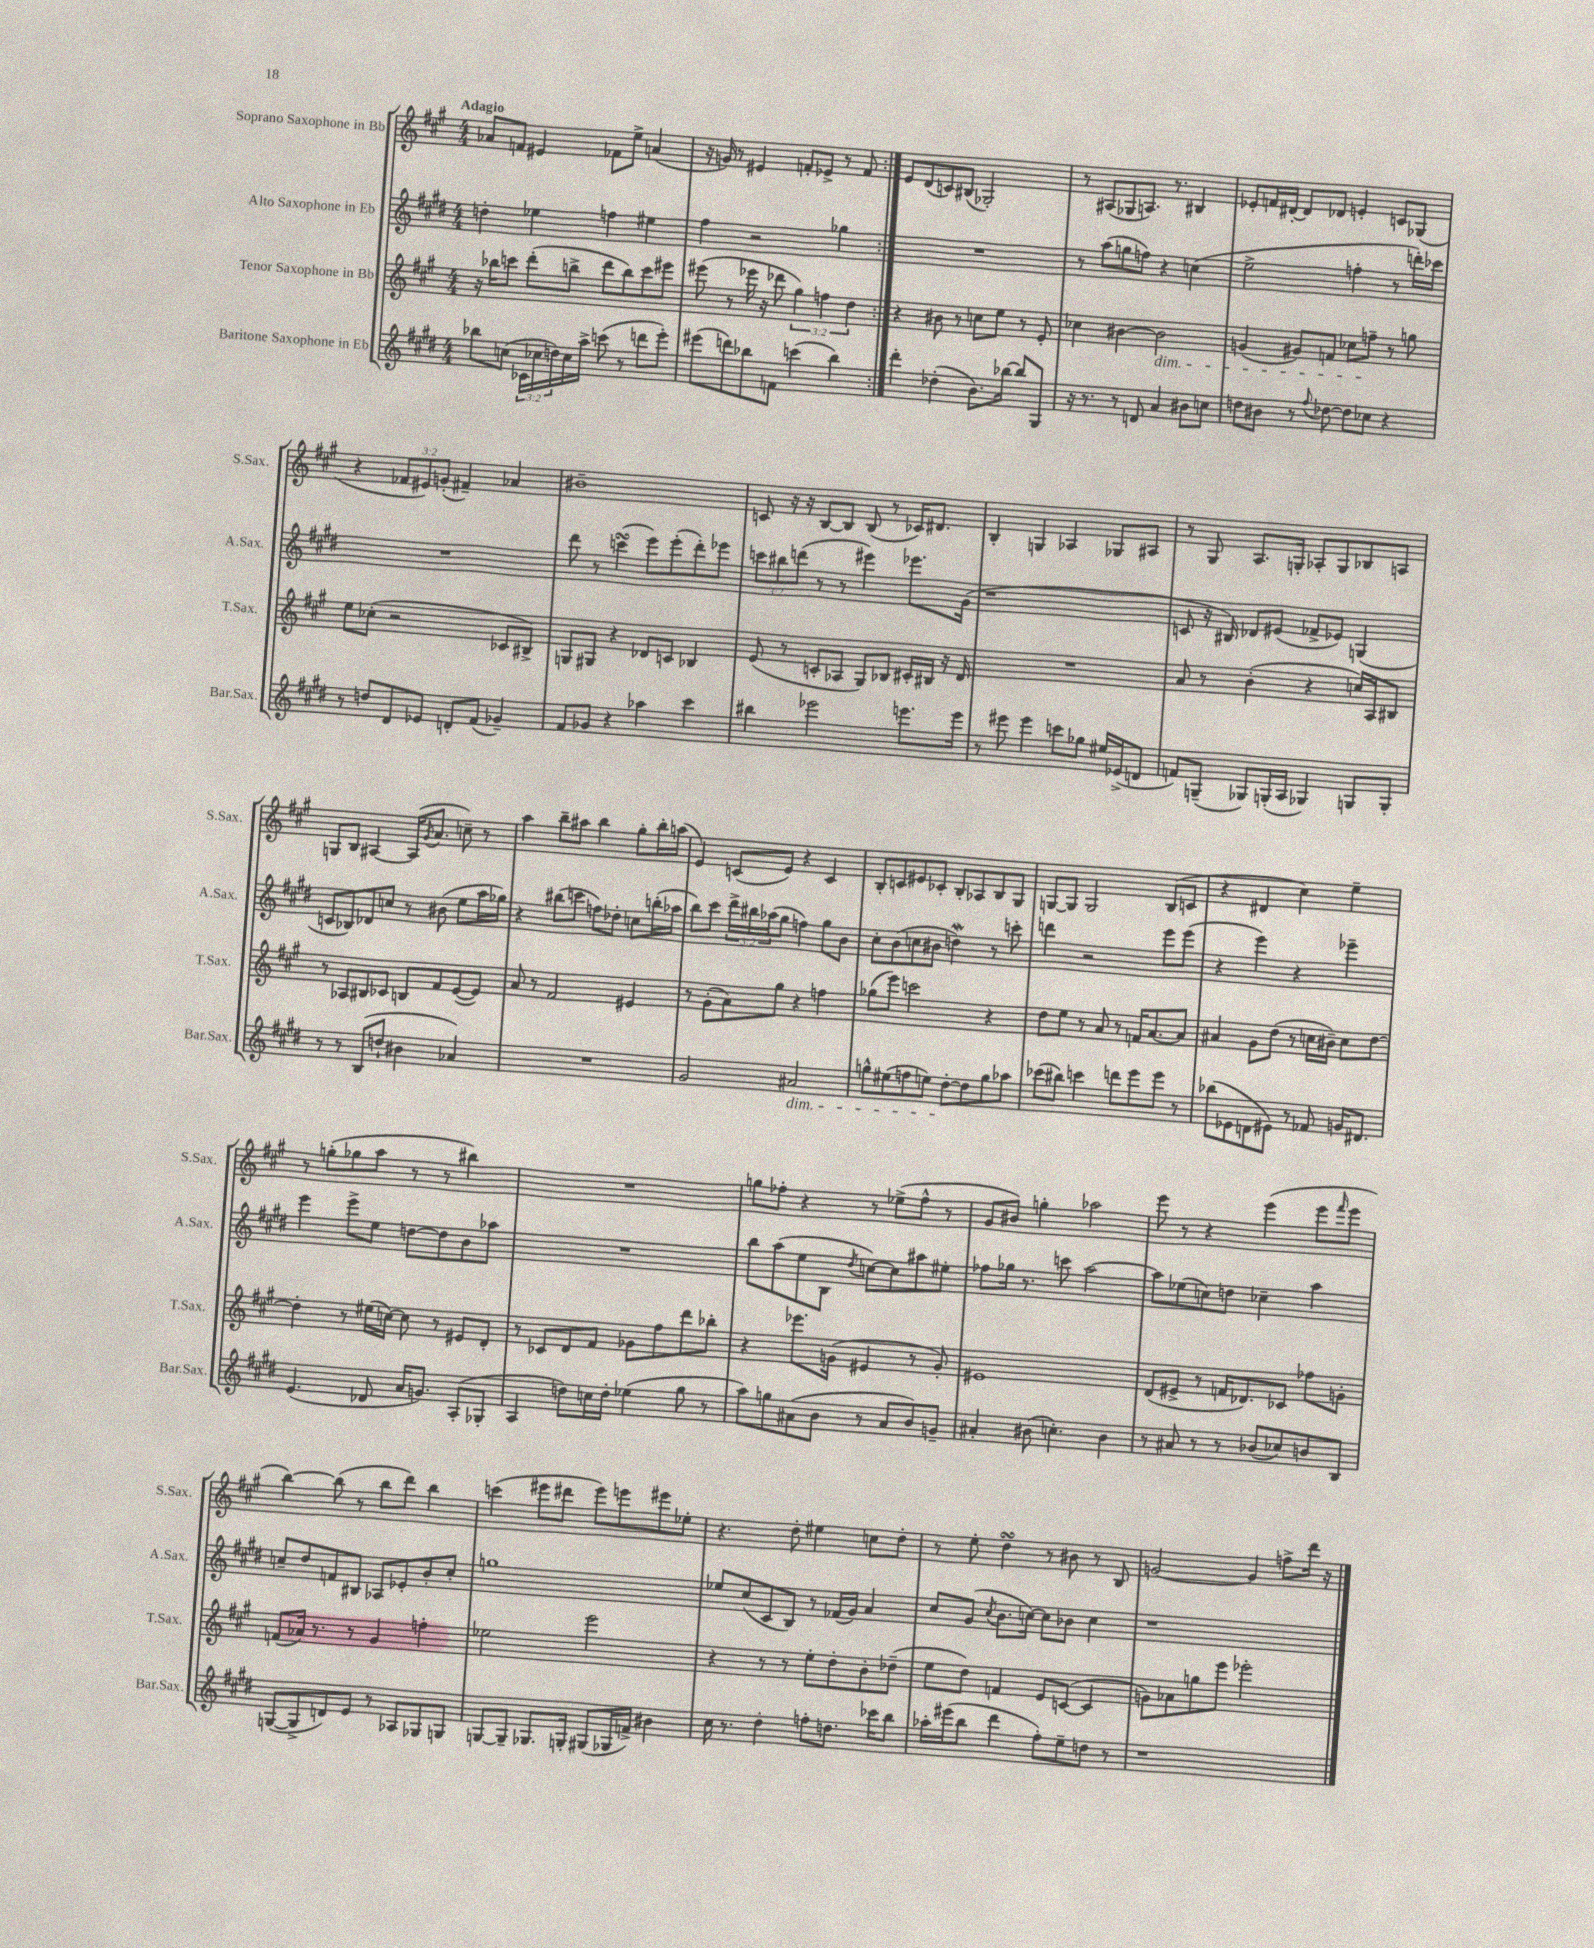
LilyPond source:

<<
\new StaffGroup <<
\new Staff = "s0" \with { instrumentName = "Soprano Saxophone in Bb" shortInstrumentName = "S.Sax." } {
    \clef treble \key a \major \numericTimeSignature \time 4/4 \override Staff.TupletNumber.text = #tuplet-number::calc-fraction-text \tempo "Adagio"
    \repeat volta 2 { aes'8 f'8 eis'4 fes'8 e''8-> a'4( |
    r16 g'16) r8 eis'4 f'8-. ees'8-> r8 f'8 | }
    e'8 d'8( c'8) bis8( ges2-.) |
    r8 ais8( ges8 a8.) r8. bis4 |
    ees'8-. f'16 dis'16~-. dis'8 des'8 e'4-. c'8 ges8( |
    r4 \tuplet 3/2 { fes'8 eis'8) g'8-.( } fis'4--) aes'4 |
    bis'1-- |
    c'8 r16 r16 b8~ b8 b8( r8 ces'16) dis'8. |
    b4-. g4 aes4 ges8 ais8 |
    r8 gis8 a8. g16-. aes8-. g8 bes8 a8 |
    g8 b8 ais4~ ais16( \acciaccatura { gis'8 } a'8. c''8--) r8 |
    a''4 b''8-- ais''8 b''4 gis''8-. b''16-. a''16( |
    e'4) c'8( e'8) r4 c'4 |
    b8-. c'8 eis'8 ces'8-. b8-. aes8 b8 gis8 |
    g8~ g8 g2 b8( c'8 |
    r4 dis'4 cis''4) e''4-- |
    r8 g''8-.( ges''8 a''8 r8 r8 bis''4) |
    R1 |
    g''8 fes''8-. r4 r8 ees''8->( fes''8-^ r8 |
    gis'8 bis'8) g''4-. aes''2 |
    e'''8 r8 r4 e'''4( e'''8 \grace { fis'''16 } e'''8 |
    b''4~) b''8( r8 b''8 d'''8) b''4 |
    c'''4( eis'''8 dis'''8 eis'''8) e'''8 eis'''8 ees''8-. |
    r4. d''8-. eis''4 c''8 d''8-. |
    r8 e''8-. d''4\turn r8 bis'8 r8 b8 |
    g'2~ g'4 f''8-> d'''16 r16 \bar "|." |
}
\new Staff = "s1" \with { instrumentName = "Alto Saxophone in Eb" shortInstrumentName = "A.Sax." } {
    \clef treble \key e \major \numericTimeSignature \time 4/4 \override Staff.TupletNumber.text = #tuplet-number::calc-fraction-text
    \repeat volta 2 { d''4-. ees''4 f''4 eis''4 |
    fis''4 r2 ges''4 | }
    R1 |
    r8 a''8( g''8 f''8) r4 c''4( |
    e''2-> f''4-. r8 d'''16-.) ces'''16 |
    R1 |
    dis'''8 r8 c'''4\turn( e'''8) e'''8-.( dis'''8-.) ees'''8 |
    \tuplet 3/2 { c'''8 bis''8 d'''8( } r8 r8 eis'''4) ees'''8. gis'16( |
    r1 |
    c'8 r16 bis16) des'8 eis'8( fes'8-> ees'8) g4( |
    c'8 bes8) des'8 c''8 r8 bis'8( e''8 a''16 ges''16) |
    r4 bis''8( c'''8 f''8) des''8-. c''8 b''16-.( aes''16 |
    b''8) cis'''8 \tuplet 3/2 { dis'''16-> bis''16 aes''16( } gis''8 f''4) gis''8 b'8 |
    cis''8-. b'8( c''8 bis'8 d''4\mordent) r8 c'''8-. |
    d'''4 r2 e'''8 e'''8( |
    r4 e'''4) r4 ees'''4-- |
    e'''4 e'''8-> e''8 d''8~ d''8 b'8 aes''8 |
    R1 |
    b''8 a''8( e''8 b8 \acciaccatura { dis''8 } c''8~) c''8 ais''8 eis''8-. |
    fes''8 ges''16 r8. c'''8 a''2~ |
    a''8 ees''8( c''8) d''8 ces''4-- a''4 |
    c''8-- dis''8 f'8 bis8 aes8 ees'8-. b'8-. c''8-. |
    g''1 |
    ees''8 cis''8( cis'8 b8) r8 fes'16( gis'16) a'4 |
    cis''8 gis'8( \acciaccatura { cis''8 } b'8. c''16~) c''8 bes'8 c''4 |
    r1 \bar "|." |
}
\new Staff = "s2" \with { instrumentName = "Tenor Saxophone in Bb" shortInstrumentName = "T.Sax." } {
    \clef treble \key a \major \numericTimeSignature \time 4/4 \override Staff.TupletNumber.text = #tuplet-number::calc-fraction-text
    \repeat volta 2 { r16 bes''16 c'''8 d'''8-.( b''8-> d'''8 b''8) c'''8 eis'''8 |
    eis'''8( r8 ees'''16 r16 des'''8 \tuplet 3/2 { gis''4) f''4 d''4 } | }
    r4 bis'8 r8 c''8 e''8 r8 e'8-. |
    ces''4 bis'4~ bis'2\dim |
    g'4( gis'8) f'8 ces''8 f''8--\! r8 g''8 |
    e''8 ces''8-.( r2 ces'8 bis8->) |
    g8 gis8 r4 des'8 c'8 bes4 |
    e'8( r8 c'8-. aes8 gis8) bes8 cis'16-. bis16 r16 d'16 |
    R1 |
    a'8 r8 b'4-.( r4 c''16) a16 bis8 |
    r8 aes8 bis8 ces'8 b8 fis'8 e'8~( e'8) |
    a'8 r8 fis'2 eis'4 |
    r8 gis'8-.( a'8) gis''8 r4 f''4 |
    ges''8( e'''8) c'''2 r4 |
    d''8 e''8 r8 a'8 r8 f'16 a'8.~ a'8 |
    ais'4 gis'8 d''8( r8 c''16 bis'16--) c''8 d''8~ |
    d''4-. r8 eis''16( c''16~) c''8 r8 eis'8 d'8-. |
    r8 ces'8 d'8 fis'8 ges'8 fis''8 d'''8 bes''8-. |
    r4 ees'''8. g'16( eis'4 r8 g'8-.) |
    eis'1 |
    d'8( eis'8-> r8 f'16 des'8.) ces'8 fes''8 g'8-. |
    f'8( aes'16) r8. r8 gis'4 f''4-. |
    ees''2 e'''2 |
    r4 r8 r8 e''8-. d''8-. b'8-. des''8--( |
    e''8 d''8) f'4 e'8 c'8~( c'4 |
    g'8) aes'8 g''8 e'''8 ees'''2-. \bar "|." |
}
\new Staff = "s3" \with { instrumentName = "Baritone Saxophone in Eb" shortInstrumentName = "Bar.Sax." } {
    \clef treble \key e \major \numericTimeSignature \time 4/4 \override Staff.TupletNumber.text = #tuplet-number::calc-fraction-text
    \repeat volta 2 { bes''8 c''8( \tuplet 3/2 { ces'16 ces''16 d''16) } ces''16 a''16-> c'''8( r8 d'''8 e'''8-.) |
    eis'''8( d'''8) bes''8 f'8 c'''4( bes''4) | }
    dis'''4-. des''4-.( b'8.) bes''16~ bes''8 gis8 |
    r16 r8. r8 d'8 a'4 bis'8 c''8 |
    d''8 bis'8 r8 \appoggiatura { fis''8 } des''8~ des''8 ces''8 r4 |
    r8 d''8 dis'8 ees'8 d'8-. fis'8( ges'4--) |
    fis'8 ges'8 r4 aes''4 cis'''4 |
    bis''4 ees'''2 e'''8. e'''16 |
    r8 eis'''8 eis'''4 c'''8 ges''8 eis''16 ees'16->( d'8 |
    f'8) g8--( ges8) g16-.( a16 ges4) g8 g8-. |
    r8 r8 b8( d''8-! bis'4 aes'4) |
    R1 |
    gis'2 ais'2\dim |
    g''8-^ eis''8( f''8 e''8) dis''8~-.\! dis''8 g''8 aes''8 |
    ces'''8( bis''8) c'''4 d'''8 e'''8 e'''8 r8 |
    bes''8( ees'8 d'8 eis'8) r8 fes'8 g'16 dis'8. |
    e'4.( des'8 a'16 g'8.) a8-.( ges8-. |
    a4 d''8) c''16 d''16-. ees''4( gis''8 r8 |
    a''8) g''8 ais'8( b'8 r8 ais'8 b'8) g'8-- |
    ais'4-. bis'8( c''4.-.) bis'4 |
    r8 ais'8 r8 r8 bes'8( ces''8) b'8 b8 |
    g8~( g8-> d'8) e'8 r8 aes8 ges8 g8 |
    g8~ g8-- ges8. g16-. gis8( ges16 f'16->) bis'4 |
    cis''16 r8. dis''4-. f''8-. d''8. ces'''16 b''8 |
    aes''16-. eis'''16( b''8 dis'''4 fis''8-.) e''8-- d''8 r8 |
    r1 \bar "|." |
}
>>
>>
\layout { \context { \Score \remove "Bar_number_engraver" } }
